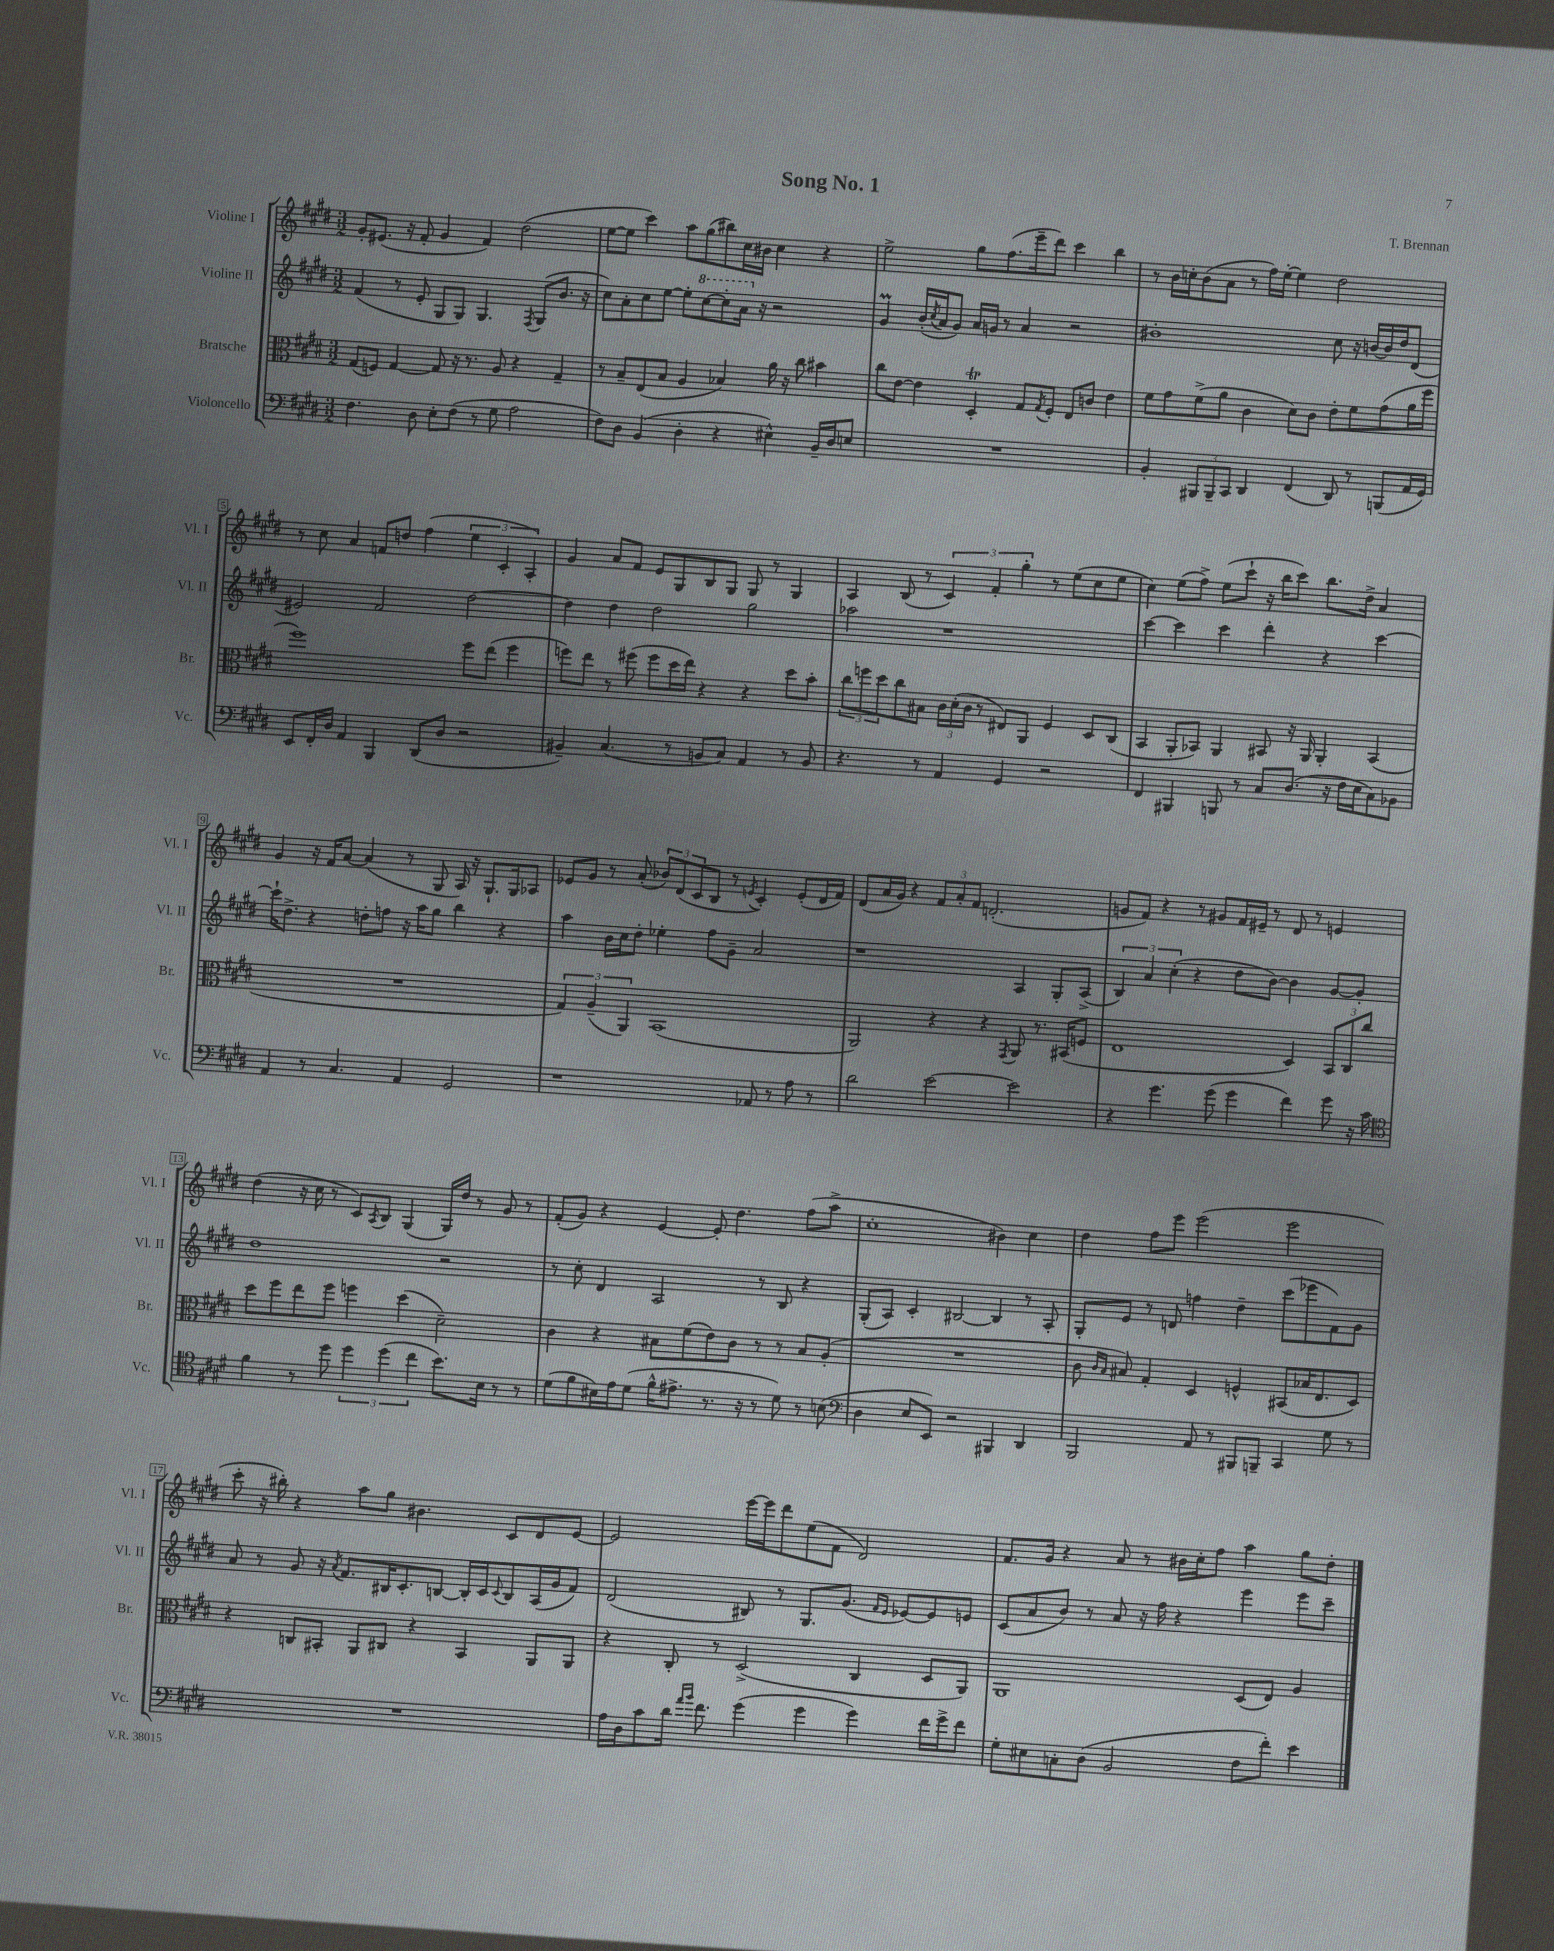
\header { title = "Song No. 1" composer = "T. Brennan" }
<<
\new StaffGroup <<
\new Staff = "s0" \with { instrumentName = "Violine I" shortInstrumentName = "Vl. I" } {
    \clef treble \key e \major \numericTimeSignature \time 3/2
    gis'8-. eis'8.( r16 fis'8-. gis'4 fis'4) dis''2( |
    e''8~ e''8 cis'''4) a''8 gis''8( bis''8) cis''16 bis'16 cis''4 r4 |
    e''2-> gis''8 fis''8.( e'''16-- dis'''8) cis'''4 b''4 |
    r8 b'16 c''16-. b'8( a'8 r8 fis''16) e''16~-. e''4 dis''2 |
    r8 cis''8 a'4 f'8 d''8 fis''4( \tuplet 3/2 { e''4 cis'4-. a4-.) } |
    gis'4 a'8 fis'8 e'8 gis8 b8 gis8 gis8 r8 gis4 |
    a4 b8( r8 \tuplet 3/2 { cis'4) fis'4-. gis''4-. } r8 e''8( cis''8 e''8 |
    cis''4) e''8( fis''8->) e''8( cis'''8-! r16 b''16 cis'''8) b''8. dis''16-> a'4 |
    gis'4 r16 fis'16 a'8~ a'4( r8 gis8 a16) r16 gis8.-! gis16 aes8 |
    ees'8 gis'8 r8 a'8-.( \tuplet 3/2 { bes'8) dis'8( cis'8 } b8 r8 \acciaccatura { e'8 } cis'4-.) e'8-.( dis'16 fis'16) |
    dis'8( a'16 gis'16) r4 \tuplet 3/2 { fis'8 a'8-. fis'8 } d'2.-.( |
    g'8 fis'8) r4 r8 gis'8 fis'16 eis'16-- r8 dis'8 r8 e'4 |
    dis''4( r16 cis''16 r8 cis'8) \acciaccatura { a8 } b8 gis4( gis16) dis''16 r8 gis'8 r8 |
    fis'8-.( gis'8) r4 e'4~ e'8-. dis''4. fis''8( a''8-> |
    cis''1-. bis'4) cis''4 |
    dis''4 fis''8 e'''8 e'''2( e'''2 |
    cis'''8-. r16 bis''16-.) r4 a''8 gis''8 bis'4. cis'8 dis'8 e'8~ |
    e'2 e'''16~ e'''16 dis'''8 e''8( fis'8 dis'2) |
    fis'8. gis'16 r4 a'8 r8 bis'16 cis''16-. fis''8 a''4 gis''8 dis''8-. \bar "|." |
}
\new Staff = "s1" \with { instrumentName = "Violine II" shortInstrumentName = "Vl. II" } {
    \clef treble \key e \major \numericTimeSignature \time 3/2
    fis'4( r8 e'8-. gis8 gis8) gis4. \acciaccatura { fis8 } gis8( b'8. r16 |
    cis''8) a'8-. cis''8 e''8~ e''8-. \ottava #1 cis'''8~ cis'''8-. a''16 \ottava #0 r16 r2 |
    gis'4\prall b'16-.( \acciaccatura { cis''8 } a'16 gis'8) a'16 g'16 r8 a'4 r2 |
    bis'1-. cis''8 r16 b'16~ b'16 dis''16 dis'8( |
    eis'2) fis'2 dis''2~ |
    dis''4 dis''4 dis''2 gis''2 |
    aes''2 r1 |
    cis'''4~ cis'''4 cis'''4 dis'''4-. r4 cis'''4~ |
    cis'''16-! dis''8.-> r4 d''8-. f''8 r16 a''16 gis''8 b''4 r4 |
    a''4 b'16 cis''16 dis''8-. ees''4-. fis''8 gis'8-- a'2 |
    r1 a4 gis8-. a8->( |
    \tuplet 3/2 { b4) a'4 cis''4-.( } r4 dis''8 b'8~) b'4 gis'8~ gis'8-. |
    dis''1 r2 |
    r8 cis''8-. dis'4 a2 r8 b8 r4 |
    gis8-.( a8) cis'4-. bis2~ bis4 r8 a8-. |
    gis8-. e'8 r8 d'8 f''4 dis''4-- cis'''8( ees'''8 fis'8) gis'8 |
    a'8 r8 gis'8 r16 \acciaccatura { a'8 } fis'8. bis16 cis'8.-. b8~ b16-. cis'16 \appoggiatura { cis'8 } b8 a16( gis'16 fis'8) |
    dis'2( bis8) r8 gis8. gis'8.( \grace { fis'16 e'16 } ees'8~) ees'8 e'8 |
    cis'8( a'8 b'8) r8 a'8 r16 fis''16 r4 e'''4 e'''8 cis'''8-- \bar "|." |
}
\new Staff = "s2" \with { instrumentName = "Bratsche" shortInstrumentName = "Br." } {
    \clef alto \key e \major \numericTimeSignature \time 3/2
    gis8( f8) gis4~ gis8 r16 r8. a8 r4 gis4-- |
    r8 b8-- e8( b8 a4 bes4) a'16 r16 cis''8 bis'4 |
    cis''8 e'8~ e'4 dis4-.\trill gis8 \acciaccatura { gis8 } fis8-. e8 c'8 e'4 |
    fis'8 gis'8 fis'8->( a'8 cis'4 dis'8) cis'8 e'8-. fis'8 gis'8( a'16 fis''16 |
    fis''1) fis''8 e''8( fis''4 |
    f''8) e''8 r8 fis''8( fis''8 dis''16 e''16) r4 r4 dis''8 b'8-. |
    \tuplet 3/2 { cis''8 f''8 dis''8 } cis''8 bis8 \tuplet 3/2 { cis'16 dis'16-.( cis'16 } r8 eis8) a,8 fis4 dis8 cis8( |
    b,4 a,8-. bes,8) a,4 bis,8 r16 a,16 a,4-. bis,4( |
    R1. |
    \tuplet 3/2 { gis4) a4--( a,4) } b,1( |
    a,2) r4 r4 \acciaccatura { gis,8 } a,8 r8. bis,16( f8 |
    e1 dis4) \tuplet 3/2 { b,8 cis8 cis''8 } |
    dis''8 fis''8 e''8 fis''8 f''4 dis''4( dis'2--) |
    cis'4 r4 bis8 fis'8( e'8) cis'8 r8 r8 bis8 a8-.( |
    R1. |
    cis'8 \grace { cis'16 b16 } bis8) gis4-. dis4 f4-^ bis,8( bes16 e8. dis8) |
    r4 c8 bis,8-. a,8 cis8 r4 bis,4 a,8 a,8 |
    r4 cis8-. r8 dis2->( cis4 dis8 a,8) |
    a,1 dis8( e8) a4 \bar "|." |
}
\new Staff = "s3" \with { instrumentName = "Violoncello" shortInstrumentName = "Vc." } {
    \clef bass \key e \major \numericTimeSignature \time 3/2
    fis4. dis8 e8-. fis8( r8 gis8 a2 |
    fis8) dis8 b,4( dis4-. r4 eis4-^) b,16-- dis16 e8 |
    R1. |
    b,4-. \tuplet 3/2 { bis,,8 bis,,8-- cis,8 } dis,4 fis,4( dis,8) r8 b,,8( a,16 gis,16) |
    e,8 fis,16-. dis16 a,4 b,,4 dis,8( dis8 r2 |
    bis,4--) cis4.( r8 b,8 cis8) a,4 r8 b,8 |
    r4. r8 a,4 gis,4 r2 |
    fis,4 bis,,4 b,,8 r8 cis8 dis8.( r16 fis16 e16 cis8) bes,8 |
    a,4 r8 cis4. a,4 gis,2 |
    r1 aes,8 r8 a8 r8 |
    dis'2 e'2~ e'2 |
    r4 gis'4. gis'8( gis'4 fis'4) gis'8 r16 cis'16 |
    \clef tenor fis'4 r8 dis''8 \tuplet 3/2 { dis''4 dis''4( cis''4 } b'8.) b16 r8 r8 |
    dis'8( fis'8 bis16) e'16 dis'8( fis'16-^ eis'8.-> r8. r16 r8 dis'8) r8 b8( |
    \clef bass dis4 e8 e,8) r2 bis,,4 dis,4 |
    b,,2 a,8 r8 bis,,8 b,,8-- cis,4 gis8 r8 |
    R1. |
    a16 dis16 cis'8 dis'16 \grace { a'16 b'16 } fis'8. gis'4( gis'4 gis'4) fis'16 gis'16-> fis'8 |
    gis8-. eis8 c8-. dis8( b,2 fis8 fis'8-.) e'4 \bar "|." |
}
>>
>>
\layout { \context { \Score \override BarNumber.stencil = #(make-stencil-boxer 0.1 0.3 ly:text-interface::print) } }
